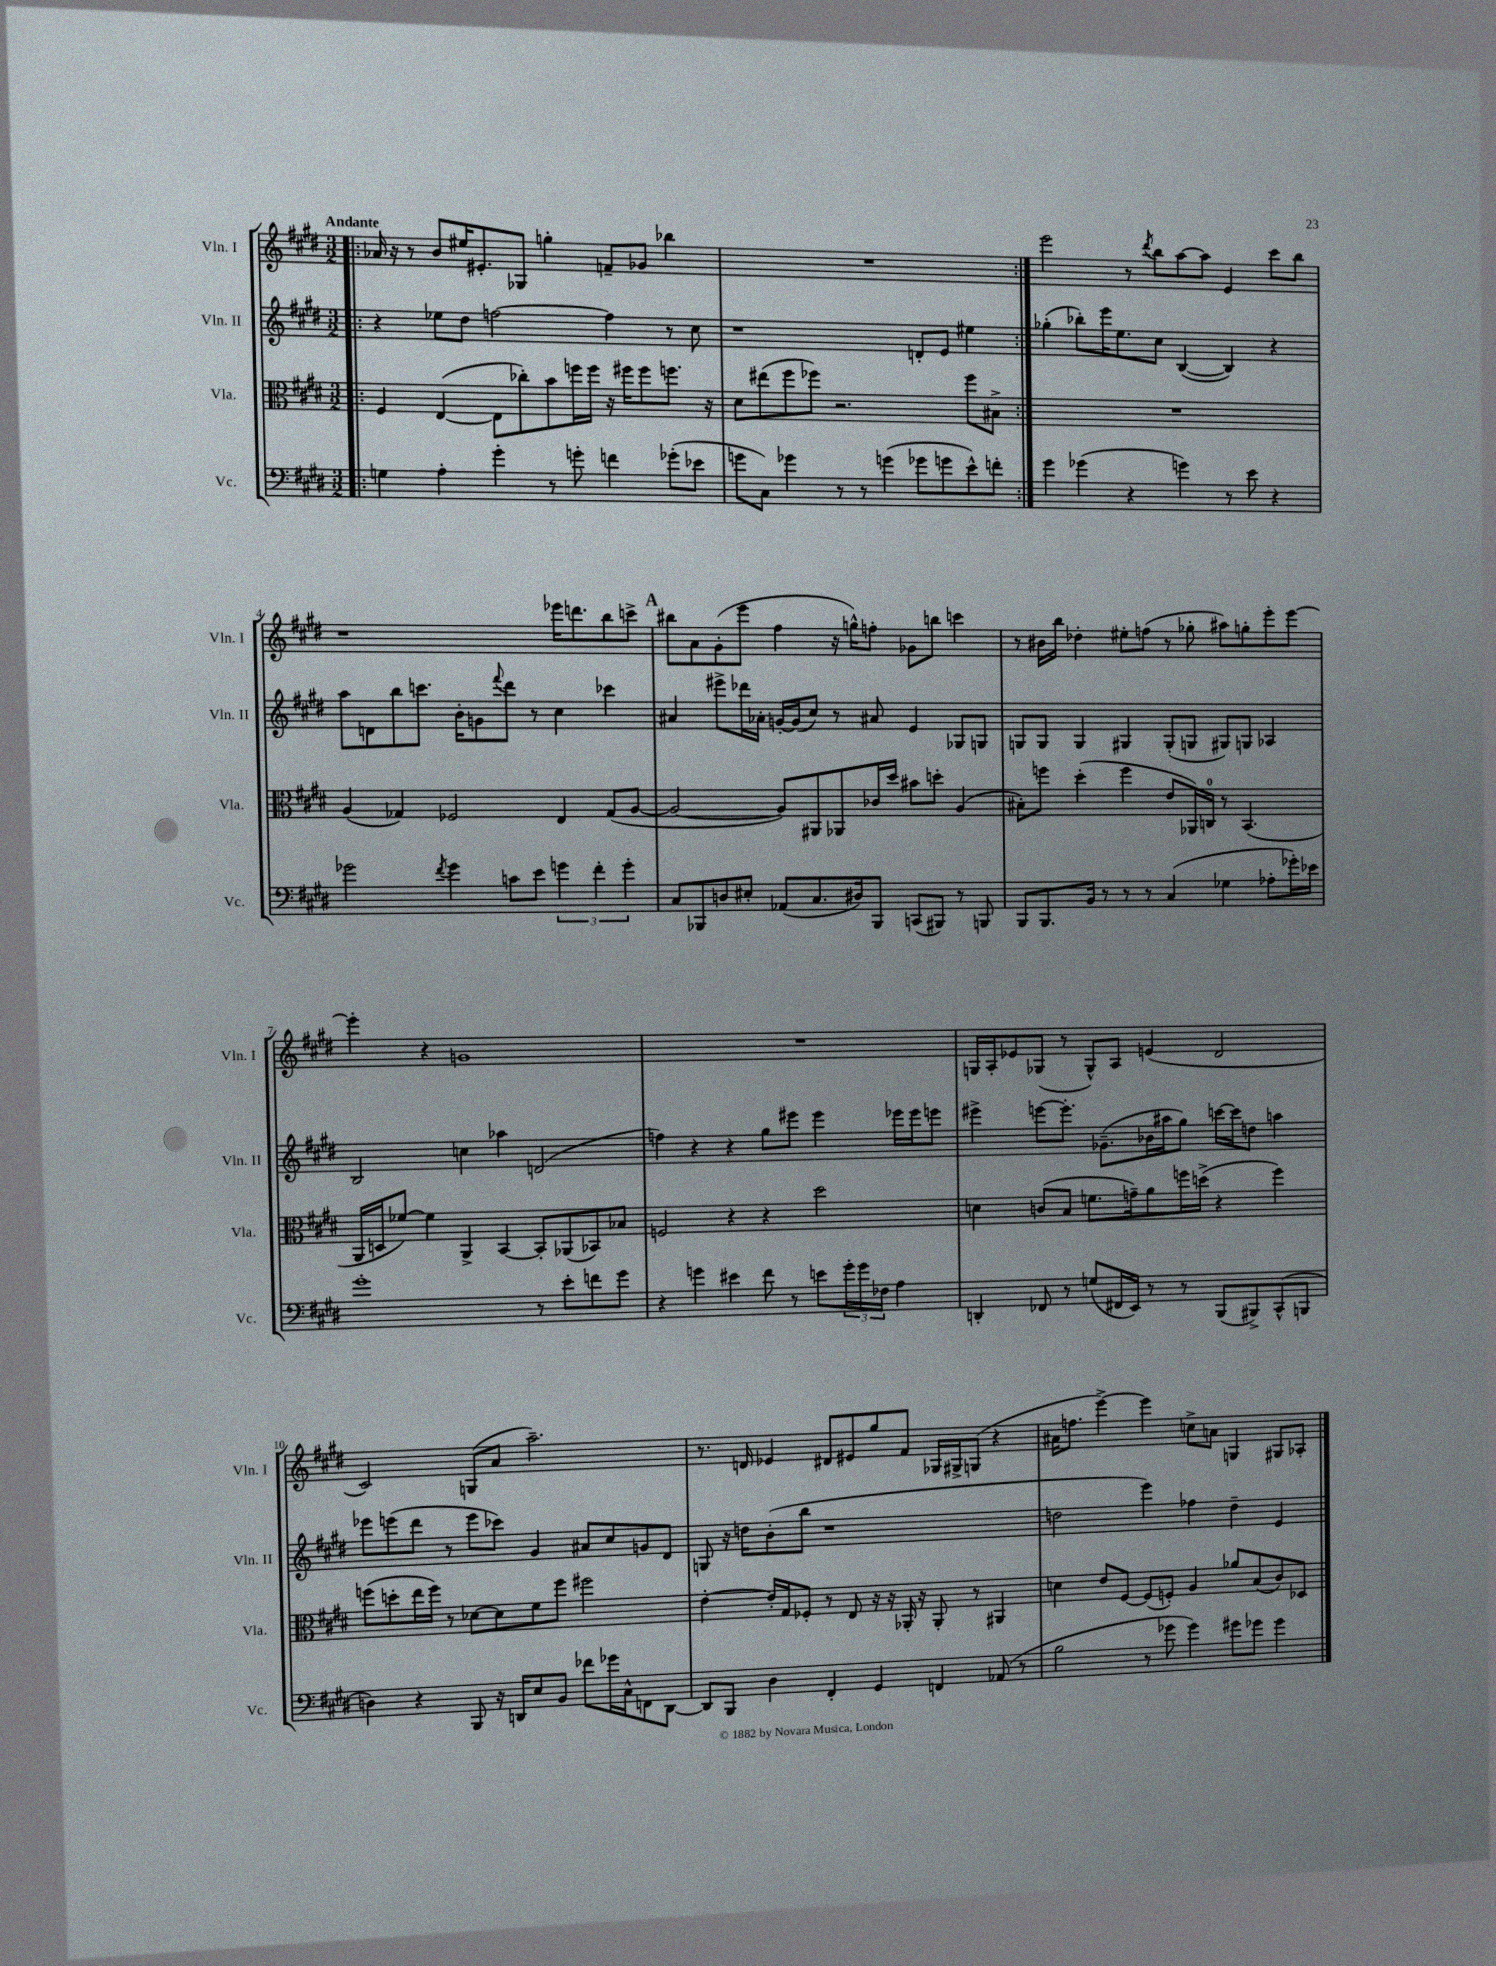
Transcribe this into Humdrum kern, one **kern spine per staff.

**kern	**kern	**kern	**kern
*staff4	*staff3	*staff2	*staff1
*clefF4	*clefC3	*clefG2	*clefG2
*k[f#c#g#d#]	*k[f#c#g#d#]	*k[f#c#g#d#]	*k[f#c#g#d#]
*M3/2	*M3/2	*M3/2	*M3/2
=!|:	=!|:	=!|:	=!|:
4G	4F#	4r	16a-
.	.	.	16r
.	.	.	8r
4A'	([4E	8ee-	8b
.	.	8dd#	16ee#
.	.	.	8.e#'
4g#'	8E]	[2ff	.
.	8cc-')	.	8G-
8r	8b	.	4gg'
8g'	16ff	.	.
.	16ff	.	.
4f	16r	4ff]	8f~
.	16ff#	.	.
.	8ff#	.	8g-
(8g-'	8.ff	8r	4bb-
8e-	.	8cc#	.
.	16r	.	.
=	=	=	=
8g	8d#	1r	1.r
8C#)	(8ee#	.	.
4g-	8ff#	.	.
.	8ff-)	.	.
8r	2.r	.	.
8r	.	.	.
(4g	.	.	.
8g-	.	8d'	.
8g	.	8e	.
8e^^)	8ff-	4ee#	.
8f'	8B#^	.	.
=:|!	=:|!	=:|!	=:|!
4g#	1.r	(4gg-'	2eee
(4g-	.	8bb-')	.
.	.	16eee	.
.	.	8.ee	.
4r	.	.	8r
.	.	.	8qddd#
.	.	8cc#	8bb
4g)	.	([4B	[8aa
.	.	.	8aa]
8r	.	4B])	4e
8e	.	.	.
4r	.	4r	8ccc#
.	.	.	8bb
=	=	=	=
2g-	(4A	8aa	1r
.	.	8d	.
.	4G-)	8bb	.
.	.	8.ccc	.
8qf#	.	.	.
4g-	2F-	.	.
.	.	16b'	.
.	.	8g	.
.	.	8qqfff#	.
8c	.	8ddd#	.
8e	.	8r	.
6g	4E	4cc#	16eee-
.	.	.	8.ddd
6f#'	.	.	.
.	(8G-	4ccc-	8bb
6g'	.	.	.
.	[8A	.	8ccc^
=	=	=	=
8C#	2A_	4a#	8bb#
8BBB-	.	.	8a
8D	.	8eee#^	(8g#'
8E#'	.	16ddd-	8eee
.	.	16a-'	.
(8AA-	8A])	[16g'	4ff#
.	.	(16g]	.
8.C#	8AA#	8cc#)	.
.	8AA-	8r	16r
16D#)	.	.	16gg^^)
8BBB-	16c-	8a#	8ff'
.	16dd#	.	.
(8CC	8b#	4e	8g-
8BBB#)	8dd'	.	8bb
8r	(4A	8G-	4ccc
8BBB	.	8G	.
=	=	=	=
8BBB	8B#')	8G	8r
8.BBB	8ff	8G	16b#
.	.	.	16bb
.	(4dd#'	4G	4dd-'
16BB	.	.	.
8r	.	.	.
8r	4ff	4G#	8ee#'
8r	.	.	(8ff
(4C#	8e	(8G#'	8r
.	16AA-)	8G	8gg-'
.	16C	.	.
4G-	8r	8G#)	8aa#)
.	(4.BB	8G	8gg'
8A-'	.	4A-	8eee'
16g-')	.	.	[8eee
16e-	.	.	.
=	=	=	=
1g#'	16AA	2B	4eee']
.	16D	.	.
.	[8f-)	.	.
.	4f-]	.	4r
.	4AA^	4cc	1g
.	[4BB	4aa-	.
8r	8BB']	(2d	.
8e'	(8AA-	.	.
8f	8BB-)	.	.
8g#	8B-	.	.
=	=	=	=
4r	2F	4ff)	1.r
4g	.	4r	.
4e#	4r	4r	.
8f#	4r	8gg#	.
8r	.	8eee#	.
8e	2dd#	4eee#	.
24g'	.	.	.
24g	.	.	.
24F-	.	.	.
4A	.	16eee-	.
.	.	16eee-	.
.	.	8eee	.
=	=	=	=
4DD'	4d	4eee#^	16G
.	.	.	16A'
.	.	.	8e-
8FF-	(8c	[8eee	(8G-
8r	8B	8.eee']	8r
(8G	8.f	.	8G-^^)
.	.	(8.g-~	.
16FF#	.	.	8A
16EE)	16g~)	.	.
8r	8a	16b-	(4e
.	.	16aa#	.
8r	16ff	8gg#)	.
.	(16dd^	.	.
(8BBB	4r	[16ccc	2d#
.	.	16ccc]	.
8BBB#^)	.	8dd	.
(8CC#^^	4ff)	4aa	.
8BBB	.	.	.
=	=	=	=
4D)	(8ff	8eee-	2c#)
.	8dd'	(8eee	.
4r	16ee	8ddd#	.
.	16ff)	.	.
.	8r	8r	.
8BBB	[8d-	8eee	(8G
16r	8d-]	8ccc-)	8a
16DD	.	.	.
8E	8f#	4g#	2.aa~)
8BB	8ff	.	.
8f-	2ff#	8a#	.
16g-	.	8cc#	.
16C#^^	.	.	.
8FF	.	8g	.
[8DD	.	8d#	.
=	=	=	=
8DD]	[4e'	8G	8.r
8BBB	.	16r	.
.	.	16dd	16d
4D#	16e']	(8b'	4e-
.	16G#	.	.
.	8F-'	8bb	.
4FF#'	8r	1r	8d#
.	8E	.	8e#
4GG#	16r	.	8gg#
.	16r	.	.
.	16AA-'	.	8f#
.	16r	.	.
4FF	8AA-'	.	16G-
.	.	.	16G#^
.	8r	.	(8G
(8AA-	4AA#	.	4r
8r	.	.	.
=	=	=	=
2B	4d	2dd	16a#
.	.	.	8.ff
.	8e	.	[4eee^)
.	[8F#	.	.
8r	(8F#]	4eee)	4eee]
8g-	8F')	.	.
4g-)	4A	4ff-	8cc^
.	.	.	8a
8g#	8a-	4dd~	4G
8g-	(8B	.	.
4g-	8c#)	4e	8G#
.	8D-	.	8A-'
==	==	==	==
*-	*-	*-	*-
